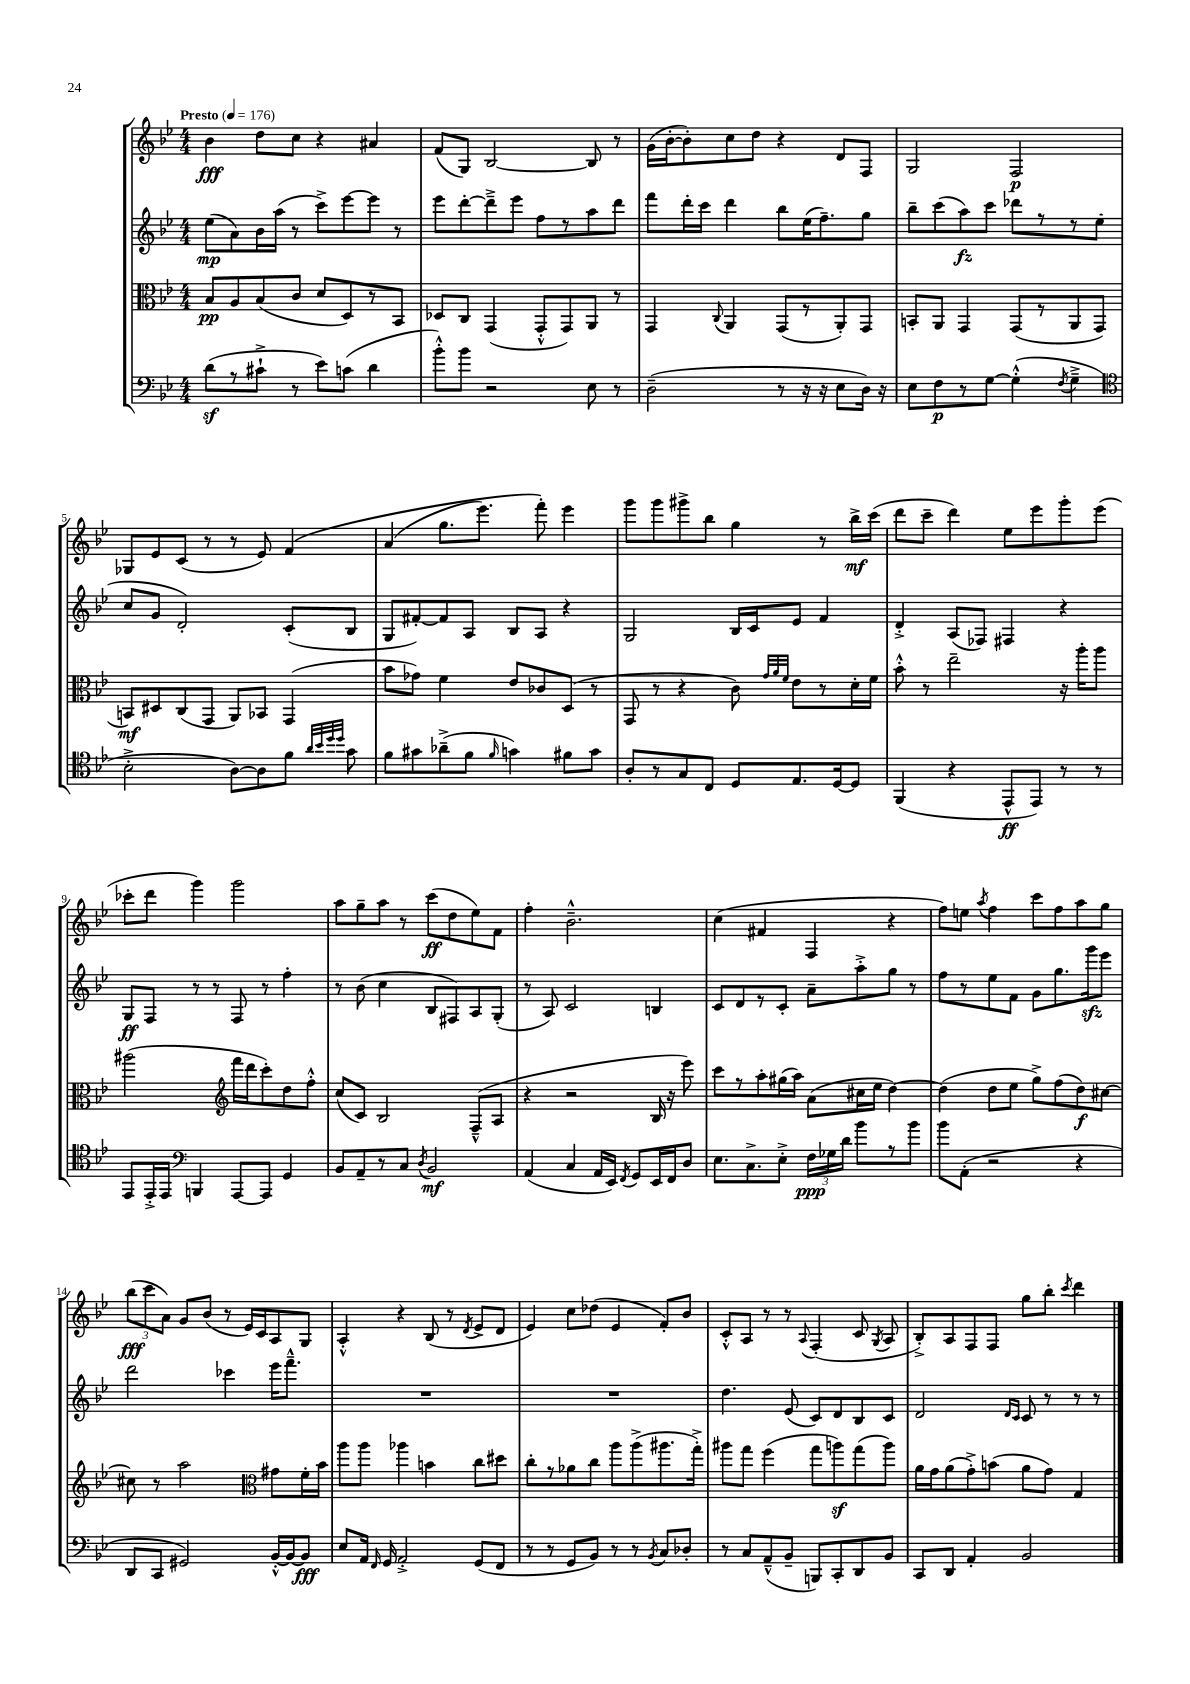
<<
\new StaffGroup <<
\new Staff = "s0" {
    \clef treble \key bes \major \numericTimeSignature \time 4/4 \tempo "Presto" 4 = 176
    \autoBeamOff bes'4\fff d''8[ c''8] r4 ais'4 |
    f'8[( g8]) bes2~ bes8 r8 |
    g'16[( bes'16~-. bes'8-.) c''8 d''8] r4 d'8[ f8] |
    g2 f2\p |
    ges8[ ees'8 c'8]( r8 r8 ees'8) f'4\( |
    a'4( g''8.[ ees'''8.]) f'''8-.\) ees'''4 |
    g'''8[ g'''8 gis'''8-> bes''8] g''4 r8 bes''16[->\mf c'''16]( |
    d'''8[ c'''8]-- d'''4) ees''8[ ees'''8 g'''8-. ees'''8]( |
    ces'''8[-. d'''8] g'''4) g'''2 |
    a''8[ g''8-- a''8] r8 c'''8[\ff( d''8 ees''8) f'8] |
    f''4-. bes'2.---^ |
    c''4( fis'4 f4 r4 |
    f''8[) e''8] \acciaccatura { a''8 } f''4 c'''8[ f''8 a''8 g''8] |
    \tuplet 3/2 { bes''8[\fff( c'''8 a'8]) } g'8[ bes'8]( r8 ees'16[) c'16 a8 g8] |
    a4-.-^ r4 bes8( r8 \acciaccatura { d'8 } ees'8[-> d'8] |
    ees'4) c''8[ des''8]( ees'4 f'8[-.) bes'8] |
    c'8[-.-^ a8] r8 r8 \appoggiatura { a8 } f4-.( c'8 \acciaccatura { g8 } a8 |
    bes8[-.->) a8 f8 f8] g''8[ bes''8]-. \acciaccatura { c'''8 } d'''4 \bar "|." |
}
\new Staff = "s1" {
    \clef treble \key bes \major \numericTimeSignature \time 4/4
    \autoBeamOff ees''8[\mp( a'8) bes'16 a''16]( r8 c'''8[->) ees'''8~ ees'''8] r8 |
    ees'''8[ d'''8~-. d'''8---> ees'''8] f''8[ r8 a''8 d'''8] |
    f'''8[ d'''16-. c'''16] d'''4 bes''8[ ees''16( f''8.--) g''8] |
    bes''8[-- c'''8( a''8\fz) c'''8] des'''8[ r8 r8 ees''8]( |
    c''8[ g'8] d'2-.) c'8[-.( bes8] |
    g8[ fis'8~-.) fis'8 a8] bes8[ a8] r4 |
    g2 bes16[ c'16 ees'8] f'4 |
    d'4-.-> a8[( fes8]) fis4 r4 |
    g8[\ff f8] r8 r8 f8 r8 f''4-. |
    r8 bes'8( c''4 bes8[ fis8) a8 g8]-.( |
    r8 a8) c'2 b4 |
    c'8[ d'8 r8 c'8]-. a'8[-- a''8-.-> g''8] r8 |
    f''8[ r8 ees''8 f'8] g'8[ g''8. g'''16\sfz ees'''8] |
    d'''2 ces'''4 ees'''16[ f'''8.]---^ |
    R1 |
    R1 |
    d''4. ees'8( c'8[) d'8 bes8 c'8] |
    d'2 \grace { d'16[ c'16] } c'8 r8 r8 r8 \bar "|." |
}
\new Staff = "s2" {
    \clef alto \key bes \major \numericTimeSignature \time 4/4
    \autoBeamOff bes8[\pp a8 bes8( c'8] d'8[ d8) r8 bes,8] |
    des8[ c8] g,4( g,8[-.-^ g,8) a,8] r8 |
    g,4 \appoggiatura { c8 } a,4 g,8[( r8 a,8-.) g,8] |
    b,8[-. a,8] g,4 g,8[( r8 a,8 g,8] |
    b,8[\mf) dis8 c8( g,8] a,8[) bes,8] g,4( |
    bes'8[ ges'8]) f'4 ees'8[ ces'8 d8]( r8 |
    g,8 r8 r4 c'8) \grace { g'32[ a'32 f'32] } ees'8[ r8 d'16-. f'16] |
    bes'8-.-^ r8 ees''2-- r16 a''16[-. a''8] |
    ais''2( \clef treble f'''16[ d'''16 c'''8-.) d''8 f''8]-.-^ |
    c''8[( c'8]) bes2 f8[---^( a8] |
    r4 r2 bes16 r16 ees'''8) |
    c'''8[ r8 a''8-. gis''16( a''16]) a'8[( cis''16 ees''16] d''4~) |
    d''4( d''8[ ees''8] g''8[->) f''8( d''8\f) cis''8]~ |
    cis''8 r8 a''2 \clef alto gis'8[ f'16-. bes'16] |
    a''8[ a''8] aes''4 b'4 c''8[ dis''8] |
    c''8[-. r8 aes'8 c''8] a''8[ a''8->( ais''8. g''16]-.->) |
    ais''8[ g''8] f''4( g''8[ a''8\sf) g''8( a''8]) |
    a'16[ g'16 a'8( g'8-.->) b'8]( a'8[ g'8]) g4 \bar "|." |
}
\new Staff = "s3" {
    \clef bass \key bes \major \numericTimeSignature \time 4/4
    \autoBeamOff d'8[\sf( r8 cis'8]-!-> r8 ees'8[) c'8]( d'4 |
    bes'8[-.-^) bes'8] r2 ees8 r8 |
    d2--( r8 r16 r16 ees8[ d16]) r16 |
    ees8[ f8\p r8 g8]~ g4-.-^( \acciaccatura { f8 } g4---> |
    \clef tenor bes2-.-> a8[~) a8 f'8] \grace { a'32[ bes'32 d''32 d''32] } g'8 |
    f'8[ gis'8 aes'8--->( f'8] \grace { f'16 } g'4) fis'8[ g'8] |
    a8[-. r8 g8 c8] d8[ ees8. d16~ d8] |
    f,4( r4 ees,8[-^\ff ees,8]) r8 r8 |
    ees,8[ ees,16-.-> ees,16] \clef bass b,,4 a,,8[~ a,,8] g,4 |
    bes,8[ a,8-- r8 c8] \acciaccatura { d8 } bes,2\mf |
    a,4( c4 a,16[ ees,16]) \acciaccatura { f,8 } g,8[ ees,16 f,16 d8] |
    ees8.[ c8.-> ees8]-.-> \tuplet 3/2 { f16[\ppp ges16 d'16] } bes'8[ r8 bes'8] |
    bes'8[ a,8]-.( r2 r4 |
    d,8[ c,8] gis,2) bes,16[~-.-^ bes,16~ bes,8]\fff |
    ees8[ a,16] \grace { f,16 } g,16 a,2-.-> g,8[( f,8] |
    r8 r8 g,8[ bes,8]) r8 r8 \acciaccatura { bes,8 } c8[ des8]-. |
    r8 c8[ a,8---^( bes,8]-- b,,8[) c,8-. d,8 bes,8] |
    c,8[ d,8] a,4-. bes,2 \bar "|." |
}
>>
>>
